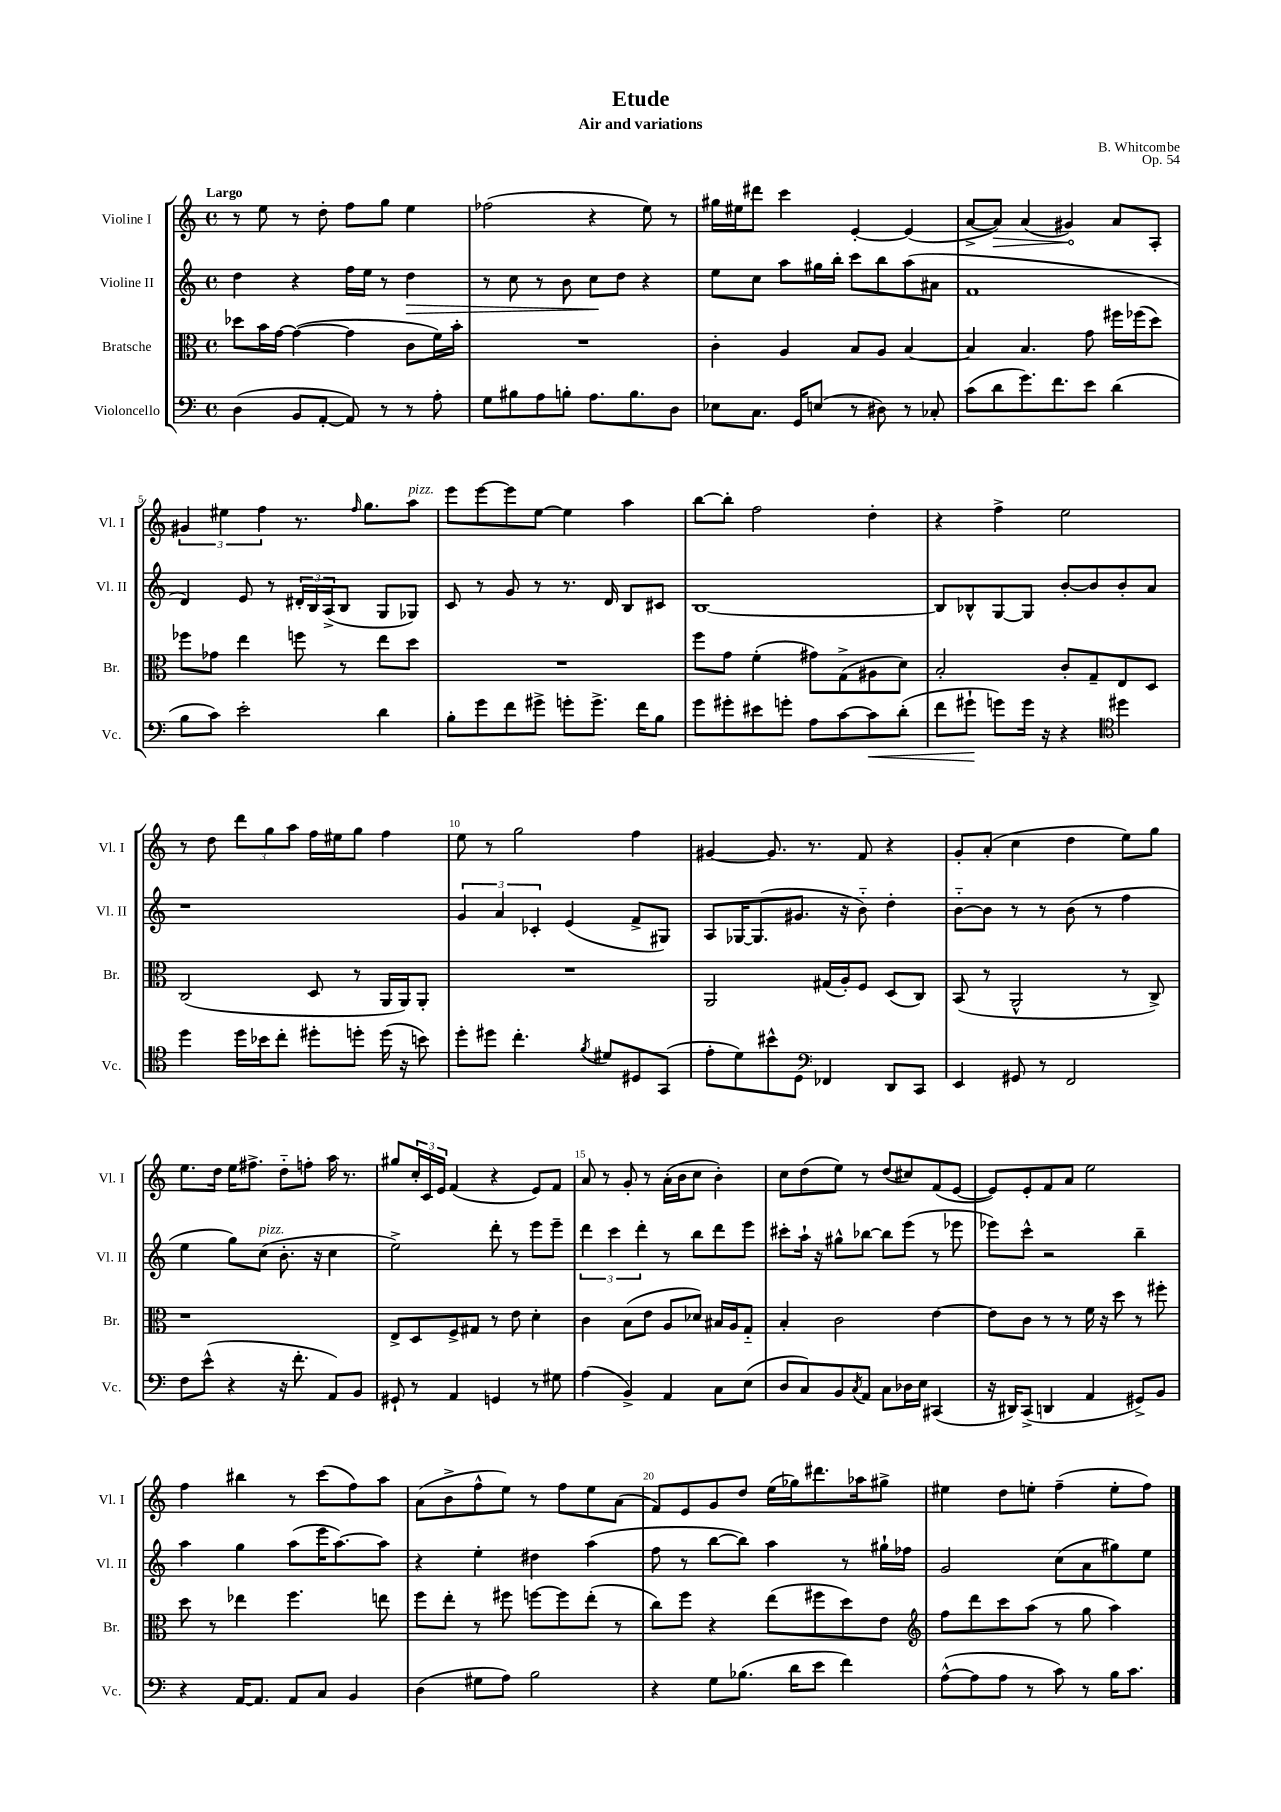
\header { title = "Etude" composer = "B. Whitcombe" subtitle = "Air and variations" opus = "Op. 54" }
<<
\new StaffGroup <<
\new Staff = "s0" \with { instrumentName = "Violine I" shortInstrumentName = "Vl. I" } {
    \clef treble \key c \major \defaultTimeSignature \time 4/4 \tempo "Largo"
    r8 e''8 r8 d''8-. f''8 g''8 e''4 |
    fes''2( r4 e''8) r8 |
    gis''16 eis''16 dis'''8 c'''4 e'4~-. e'4( |
    a'8~-> \once \override Hairpin.circled-tip = ##t a'8\>) a'4( gis'4\!) a'8 a8-. |
    \tuplet 3/2 { gis'4 eis''4 f''4 } r8. \grace { f''16 } g''8. a''8^\markup { \italic "pizz." } |
    e'''8 e'''8~ e'''8 e''8~ e''4 a''4 |
    b''8~ b''8-. f''2 d''4-. |
    r4 f''4-> e''2 |
    r8 d''8 \tuplet 3/2 { d'''8 g''8 a''8 } f''16 eis''16 g''8 f''4 |
    e''8 r8 g''2 f''4 |
    gis'4~ gis'8. r8. f'8 r4 |
    g'8-. a'8-.( c''4 d''4 e''8) g''8 |
    e''8. d''16 e''16 fis''8.-> d''8-_ f''8-. a''16 r8. |
    gis''8 \tuplet 3/2 { c''16-. c'16 e'16 } f'4( r4 e'8) f'8 |
    a'8 r8 g'8-. r8 a'16-.( b'16 c''8 b'4-.) |
    c''8 d''8( e''8) r8 d''8( cis''8) f'8( e'8~ |
    e'8) e'8-. f'8 a'8 e''2 |
    f''4 bis''4 r8 c'''8( f''8) a''8 |
    a'8( b'8-> f''8-^ e''8) r8 f''8 e''8 a'8( |
    f'8) e'8 g'8 d''8 e''16( ges''16) dis'''8. aes''16 gis''8-> |
    eis''4 d''8 e''8-. f''4--( e''8-. f''8) \bar "|." |
}
\new Staff = "s1" \with { instrumentName = "Violine II" shortInstrumentName = "Vl. II" } {
    \clef treble \key c \major \defaultTimeSignature \time 4/4
    d''4 r4 f''16 e''16 r8 d''4\> |
    r8 c''8 r8 b'8 c''8\! d''8 r4 |
    e''8 c''8 a''8 gis''16 b''16-. c'''8 b''8 a''8( ais'8 |
    f'1 |
    d'4) e'8 r8 \tuplet 3/2 { dis'16-. b16 a16->( } b8 g8 ges8) |
    c'8 r8 g'8 r8 r8. d'16 b8 cis'8 |
    b1~ |
    b8 bes8-^ g8~ g8 b'8~-. b'8 b'8-. a'8 |
    r1 |
    \tuplet 3/2 { g'4 a'4 ces'4-. } e'4( f'8-> gis8) |
    a8 ges16~ ges8.( gis'8. r16 b'8-_) d''4-. |
    b'8~-_ b'8 r8 r8 b'8( r8 f''4 |
    e''4 g''8) c''8^\markup { \italic "pizz." }( b'8.-. r16 c''4 |
    e''2->) d'''8-. r8 e'''8 e'''8-- |
    \tuplet 3/2 { d'''4 c'''4 d'''4-. } r8 b''8 d'''8 e'''8 |
    cis'''8-. a''16-! r16 gis''8-^ bes''8~ bes''8 e'''8( r8 ees'''8 |
    ees'''8) c'''8-^ r2 b''4-- |
    a''4 g''4 a''8( e'''16 a''8.~) a''8 |
    r4 e''4-. dis''4 a''4( |
    f''8 r8 b''8~ b''8) a''4 r8 gis''16-! fes''16 |
    g'2 c''8( a'8 gis''8) e''8 \bar "|." |
}
\new Staff = "s2" \with { instrumentName = "Bratsche" shortInstrumentName = "Br." } {
    \clef alto \key c \major \defaultTimeSignature \time 4/4
    des''8 b'16 g'16~ g'4~( g'4 c'8 f'16) b'16-. |
    R1 |
    c'4-. a4 b8 a8 b4~ |
    b4 b4. g'8 fis''16 fes''16( d''8) |
    fes''8 ges'8 e''4 f''8 r8 e''8 d''8 |
    R1 |
    f''8 g'8 f'4-.( gis'8) g8->( ais8 d'8) |
    b2-. c'8-. g8-- e8 d8 |
    c2( d8 r8 a,16 a,16) a,8-. |
    R1 |
    a,2 gis16( a16-.) f8 d8( c8) |
    b,8( r8 a,2-^ r8 c8->) |
    r1 |
    e8-> d8 f8-> gis8 r8 e'8 d'4-. |
    c'4 b8( e'8 a8 des'8) bis16 a16 g8-_ |
    b4-. c'2 e'4~ |
    e'8 c'8 r8 r8 f'16 r16 d''8 r8 fis''8-. |
    d''8 r8 ees''4 f''4. e''8 |
    f''8 e''8-. r8 fis''8 f''8~ f''8 e''8-.( r8 |
    c''8) f''8 r4 e''8( fis''8 d''8) e'8 |
    \clef treble f''8 d'''8 c'''8 a''8( r8 g''8 a''4) \bar "|." |
}
\new Staff = "s3" \with { instrumentName = "Violoncello" shortInstrumentName = "Vc." } {
    \clef bass \key c \major \defaultTimeSignature \time 4/4
    d4( b,8 a,8~-. a,8) r8 r8 a8-. |
    g8 bis8 a8 b8-. a8. b8. d8 |
    ees8 c8. g,16 e8( r8 dis8) r8 ces8-. |
    c'8( d'8 g'8.) f'8. e'8 d'4( |
    b8 c'8) e'2-. d'4 |
    b8-. g'8 f'8 gis'8-> g'8-. g'8.-> f'16 b8 |
    g'8 gis'8-. eis'8 g'8-. a8 c'8~ c'8\< d'8-.( |
    f'8 gis'8-!\! g'8) g'16 r16 r4 \clef tenor dis''4 |
    d''4 d''16 bes'16 c''8-. dis''8-. d''8-. d''16( r16 b'8) |
    d''8-. dis''8 c''4.-. \acciaccatura { f'8 } dis'8 dis8 g,8( |
    e'8-. d'8) bis'8-^ d8 \clef bass fes,4 d,8 c,8 |
    e,4 gis,8 r8 f,2 |
    f8 e'8-^( r4 r16 f'8.-. a,8) b,8 |
    gis,8-! r8 a,4 g,4 r8 gis8 |
    a4( b,4->) a,4 c8 e8( |
    d8 c8) b,8 \acciaccatura { c8 } a,8 c8 des16 e16 cis,4( |
    r16 dis,16) c,8->( d,4 a,4 gis,8->) b,8 |
    r4 a,16~ a,8. a,8 c8 b,4 |
    d4( gis8 a8) b2 |
    r4 g8 bes8.( d'16 e'8 f'4) |
    a8~-^( a8 a8 r8 c'8) r8 b16 c'8. \bar "|." |
}
>>
>>
\layout { \context { \Score \override BarNumber.break-visibility = ##(#f #t #t) barNumberVisibility = #(every-nth-bar-number-visible 5) } }
